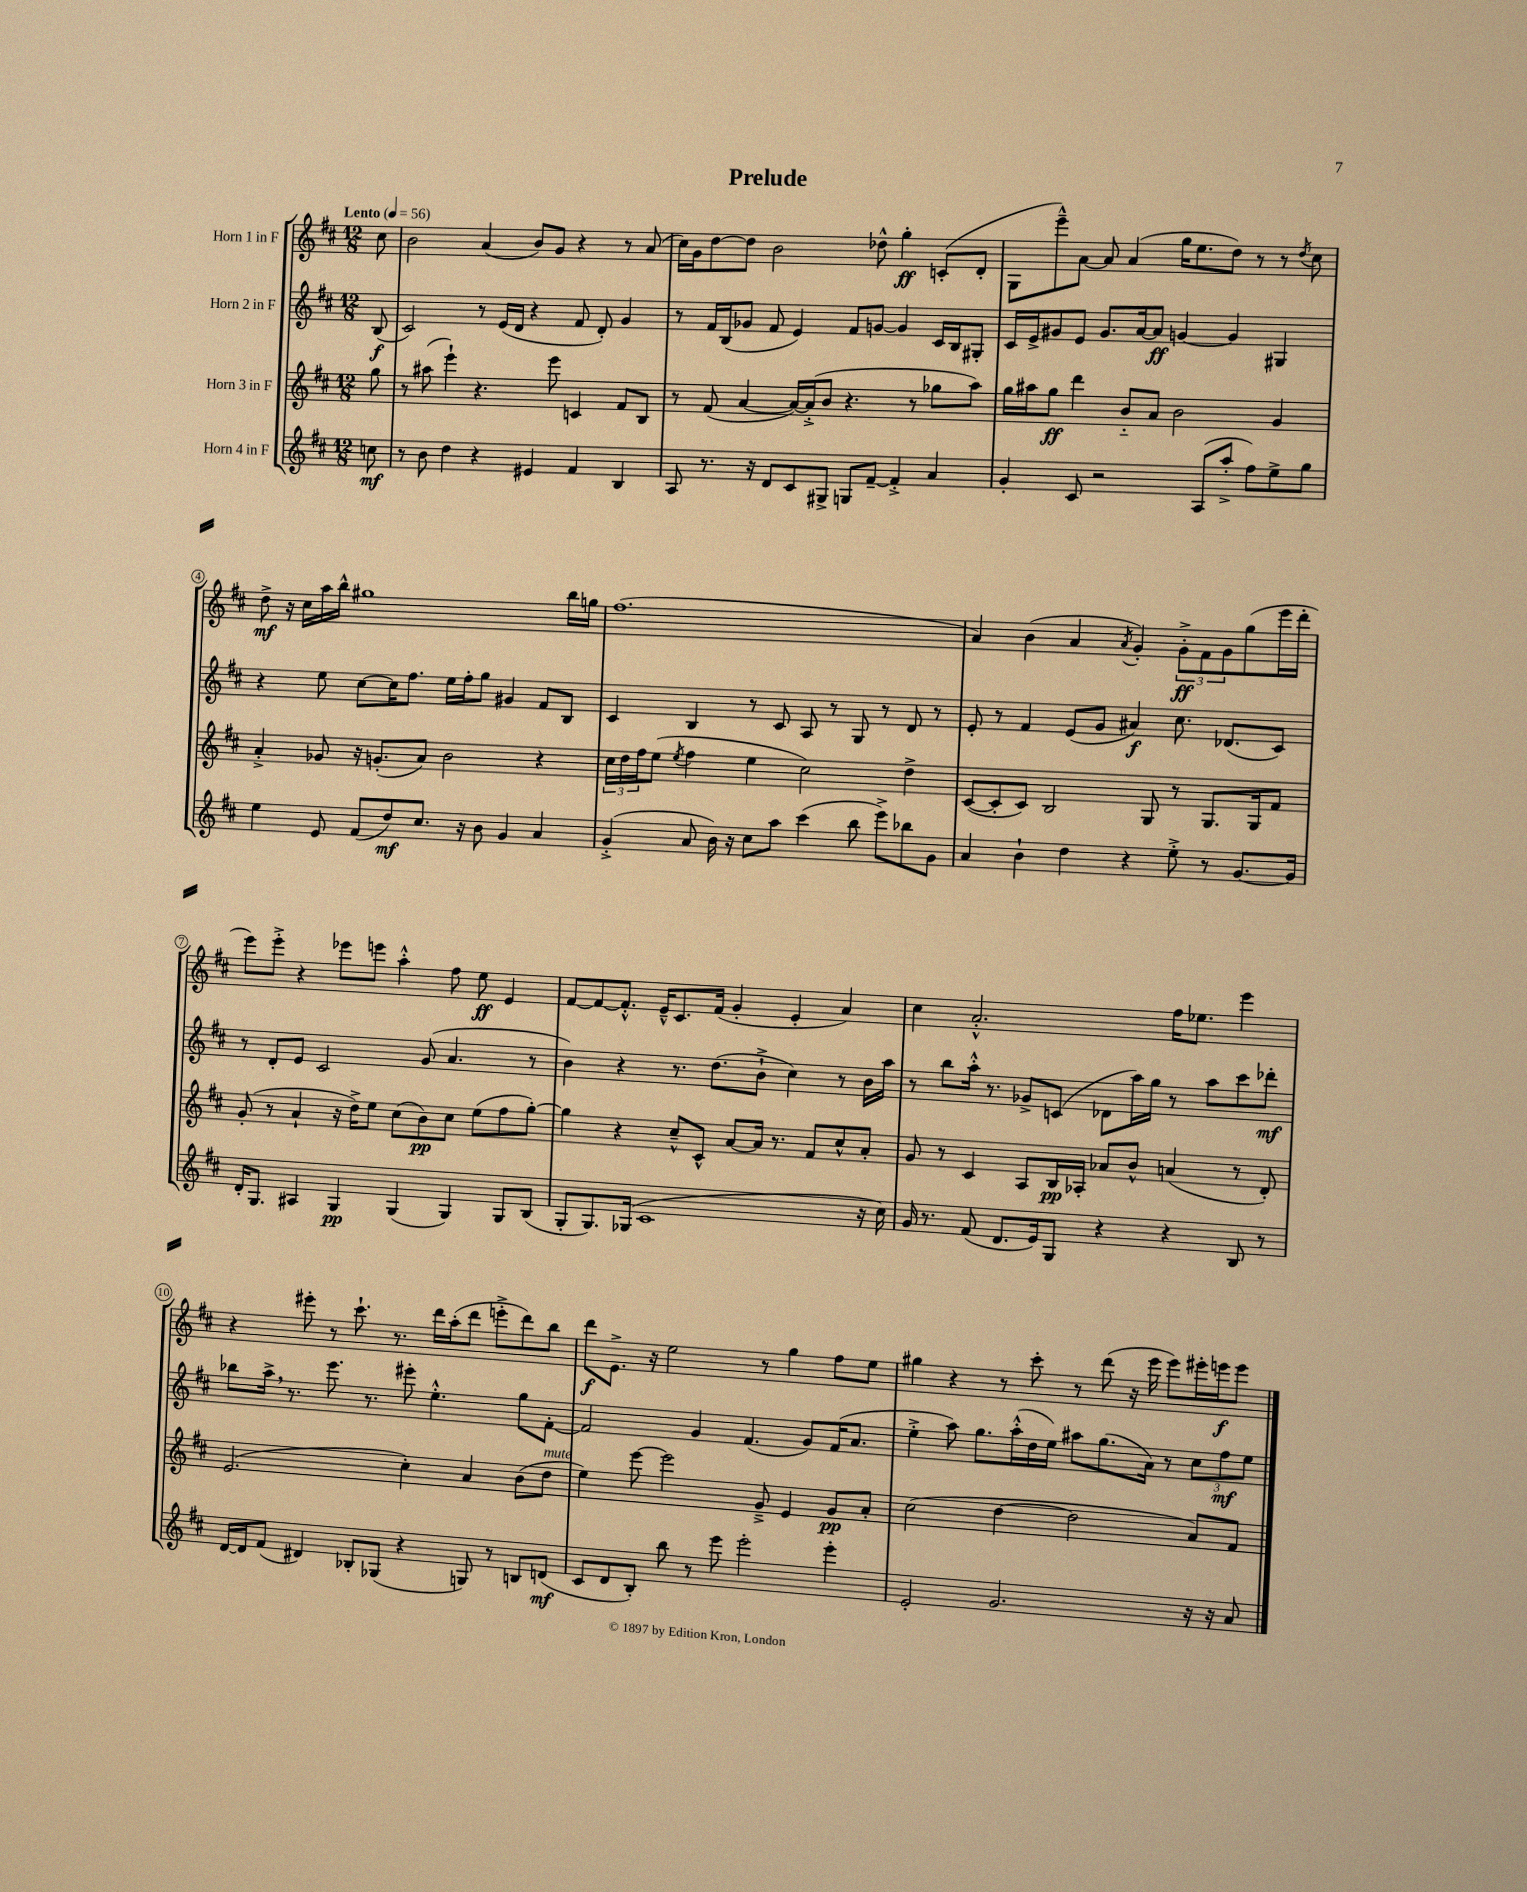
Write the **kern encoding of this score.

**kern	**kern	**kern	**kern
*staff4	*staff3	*staff2	*staff1
*clefG2	*clefG2	*clefG2	*clefG2
*k[f#c#]	*k[f#c#]	*k[f#c#]	*k[f#c#]
*M12/8	*M12/8	*M12/8	*M12/8
*MM56	*MM56	*MM56	*MM56
8cc	8gg	(8B	8cc#
=	=	=	=
8r	8r	2c#)	2b
8b	(8aa#	.	.
4dd	4eee`)	.	.
4r	4.r	8r	(4a
.	.	(16e	.
.	.	16d	.
4e#	.	4r	8b)
.	8eee	.	8g
4f#	4c	8f#	4r
.	.	8d')	.
4B	8f#	4g	8r
.	8B	.	(8a
=	=	=	=
8A	8r	8r	16cc#)
.	.	.	16g
8.r	(8f#	16f#	[8dd
.	.	(16B	.
.	[4a	8g-	8dd]
16r	.	.	.
8d	.	8f#	2b
8c#	16a_)	4e)	.
.	(16a'^]	.	.
8G#^	8b	.	.
8G	4.r	8f#	.
[8f#~	.	[8g	8dd-^^
4f#'^]	.	4g]	4gg'
.	8r	.	.
4a	8gg-	16c#	(8c'
.	.	16B	.
.	8aa)	8G#'	8d'
=	=	=	=
4g'	16gg	16c#	8G
.	16aa#	16e^	.
.	8gg	8g#	8eee~^^)
8c#	4ddd	8e	[8a
2r	.	8.g#	8a]
.	8b'~	.	(4a
.	.	[16a	.
.	8a	8a]	.
.	2b	[4g	16gg
.	.	.	8.ee
(8A	.	.	.
8aa'^	.	4g]	8dd)
8ff#)	.	.	8r
8ee^	4g	4G#	8r
.	.	.	8qdd
8gg	.	.	8cc#
=	=	=	=
4ee	4a'^	4r	8dd^
.	.	.	16r
.	.	.	16cc#
8e	8g-	8ee	16aa
.	.	.	16bb^^
(8f#	16r	[8cc#	1gg#
.	(8.g'	.	.
8dd)	.	16cc#]	.
.	.	8.ff#	.
8.cc#	8a)	.	.
.	2b	16ee	.
16r	.	16ff#'	.
8b	.	8gg	.
4g	.	4g#	.
4a	4r	8f#	.
.	.	8B	16bb
.	.	.	16gg
=	=	=	=
(4g'^	24cc#	4c#	(1.ff#
.	24dd	.	.
.	24ff#	.	.
.	(8ee	.	.
.	8qee	.	.
8a	4ff#	4B	.
16b)	.	.	.
16r	.	.	.
8cc#	4ee	8r	.
8aa	.	8c#	.
(4ccc#	2cc#)	8A	.
.	.	8r	.
8bb	.	8G	.
8eee^)	.	8r	.
8bb-	4dd^	8d	.
8g	.	8r	.
=	=	=	=
4a	([8c#	8e'	4a)
.	8c#']	8r	.
4b`	8c#)	4f#	(4b
.	2B	.	.
4dd	.	(8e	4a
.	.	8g	.
.	.	.	8qa
4r	.	4a#)	4g')
.	8G	.	.
8ee'^	8r	8.cc#	12g'^
.	.	.	12f#
8r	8.G	.	.
.	.	.	12g
.	.	(8.d-	.
[8.g	.	.	(8gg
.	16G	.	.
.	8f#	8c#)	16eee
16g]	.	.	16ddd'
=	=	=	=
16d'	(8g'	8r	8eee)
8.G	.	.	.
.	8r	8d'	8eee'^
4A#	4a`	8e	4r
.	.	2c#	.
4G	16r	.	8eee-
.	16dd^)	.	.
.	8ee	.	8eee
(4G	(8cc#	.	4aa'^^
.	8b)	(8g	.
4G)	8cc#	4.a	8ff#
.	(8ee	.	8ee
8G	8ff#	.	4e
(8B	[8gg')	8r	.
=	=	=	=
8G'	4gg]	4b)	[8f#
8.G)	.	.	8f#_
.	4r	4r	8.f#'^^]
(16G-	.	.	.
1c#	.	.	.
.	.	.	16e~^^
.	8cc#~^^	8.r	8.c#
.	8c#^^	.	.
.	.	(8.dd	(16f#
.	[8a	.	4g'
.	16a]	8b`^	.
.	8.r	.	.
.	.	4cc#)	4e'
.	8f#	.	.
.	8cc#^^	8r	4a)
16r	8a'	16b	.
16cc#)	.	16aa	.
=	=	=	=
16g	8g	8r	4cc#
8.r	.	.	.
.	8r	8bb	.
(8f#	4c#	16aa'^^	2.a'^^
.	.	8.r	.
8.d	.	.	.
.	8A	8g-^	.
16e)	.	.	.
8G	16B	(8c	.
.	16A-'	.	.
4r	8a-	8d-	.
.	8b^^	16aa)	.
.	.	16gg	.
4r	(4a	8r	16ff#
.	.	.	8.ee-
.	.	8aa	.
8B	8r	8ccc#	4eee
8r	8d')	8ddd-'	.
=	=	=	=
[16d	(2.e	8bb-	4r
16d]	.	.	.
(8f#	.	16aa^	.
.	.	8.r	.
4d#)	.	.	8eee#'
.	.	8.eee	8r
8B-'	.	.	8.ccc#`
.	.	8.r	.
(8G-	.	.	.
.	.	.	8.r
4r	4cc#')	8eee#'	.
.	.	4.ee'^^	16ddd
.	.	.	(16aa'
8G)	4a	.	8ddd
8r	.	.	8eee'^
8B	(8b	8gg	8ddd)
(8d	8dd	[8f#'	8bb
=	=	=	=
8c#	4ee)	2f#]	8ddd
8d	.	.	8.e^
8B')	[8eee	.	.
.	.	.	16r
8bb	2eee]	.	2ee
8r	.	4g	.
8eee	.	.	.
2eee'	.	(4.f#	.
.	8g~^	.	8r
.	4e	.	4gg
.	.	8g)	.
4eee'	8g	(16f#	8ff#
.	.	8.a	.
.	8a'	.	8ee
=	=	=	=
2e'	(2cc#	4ee'^	4gg#
.	.	8aa)	4r
.	.	8.gg	.
2.g	[4dd	.	8r
.	.	(16aa'^^	.
.	.	16dd	8ccc#'
.	.	16ee)	.
.	2dd]	8aa#	8r
.	.	(8.gg	(8ddd
.	.	.	16r
.	.	16a)	16eee
.	.	8r	8eee)
16r	8a)	12cc#	16eee#'
16r	.	.	16eee
.	.	12ff#	.
8a	8f#	.	8eee
.	.	12ee	.
==	==	==	==
*-	*-	*-	*-
